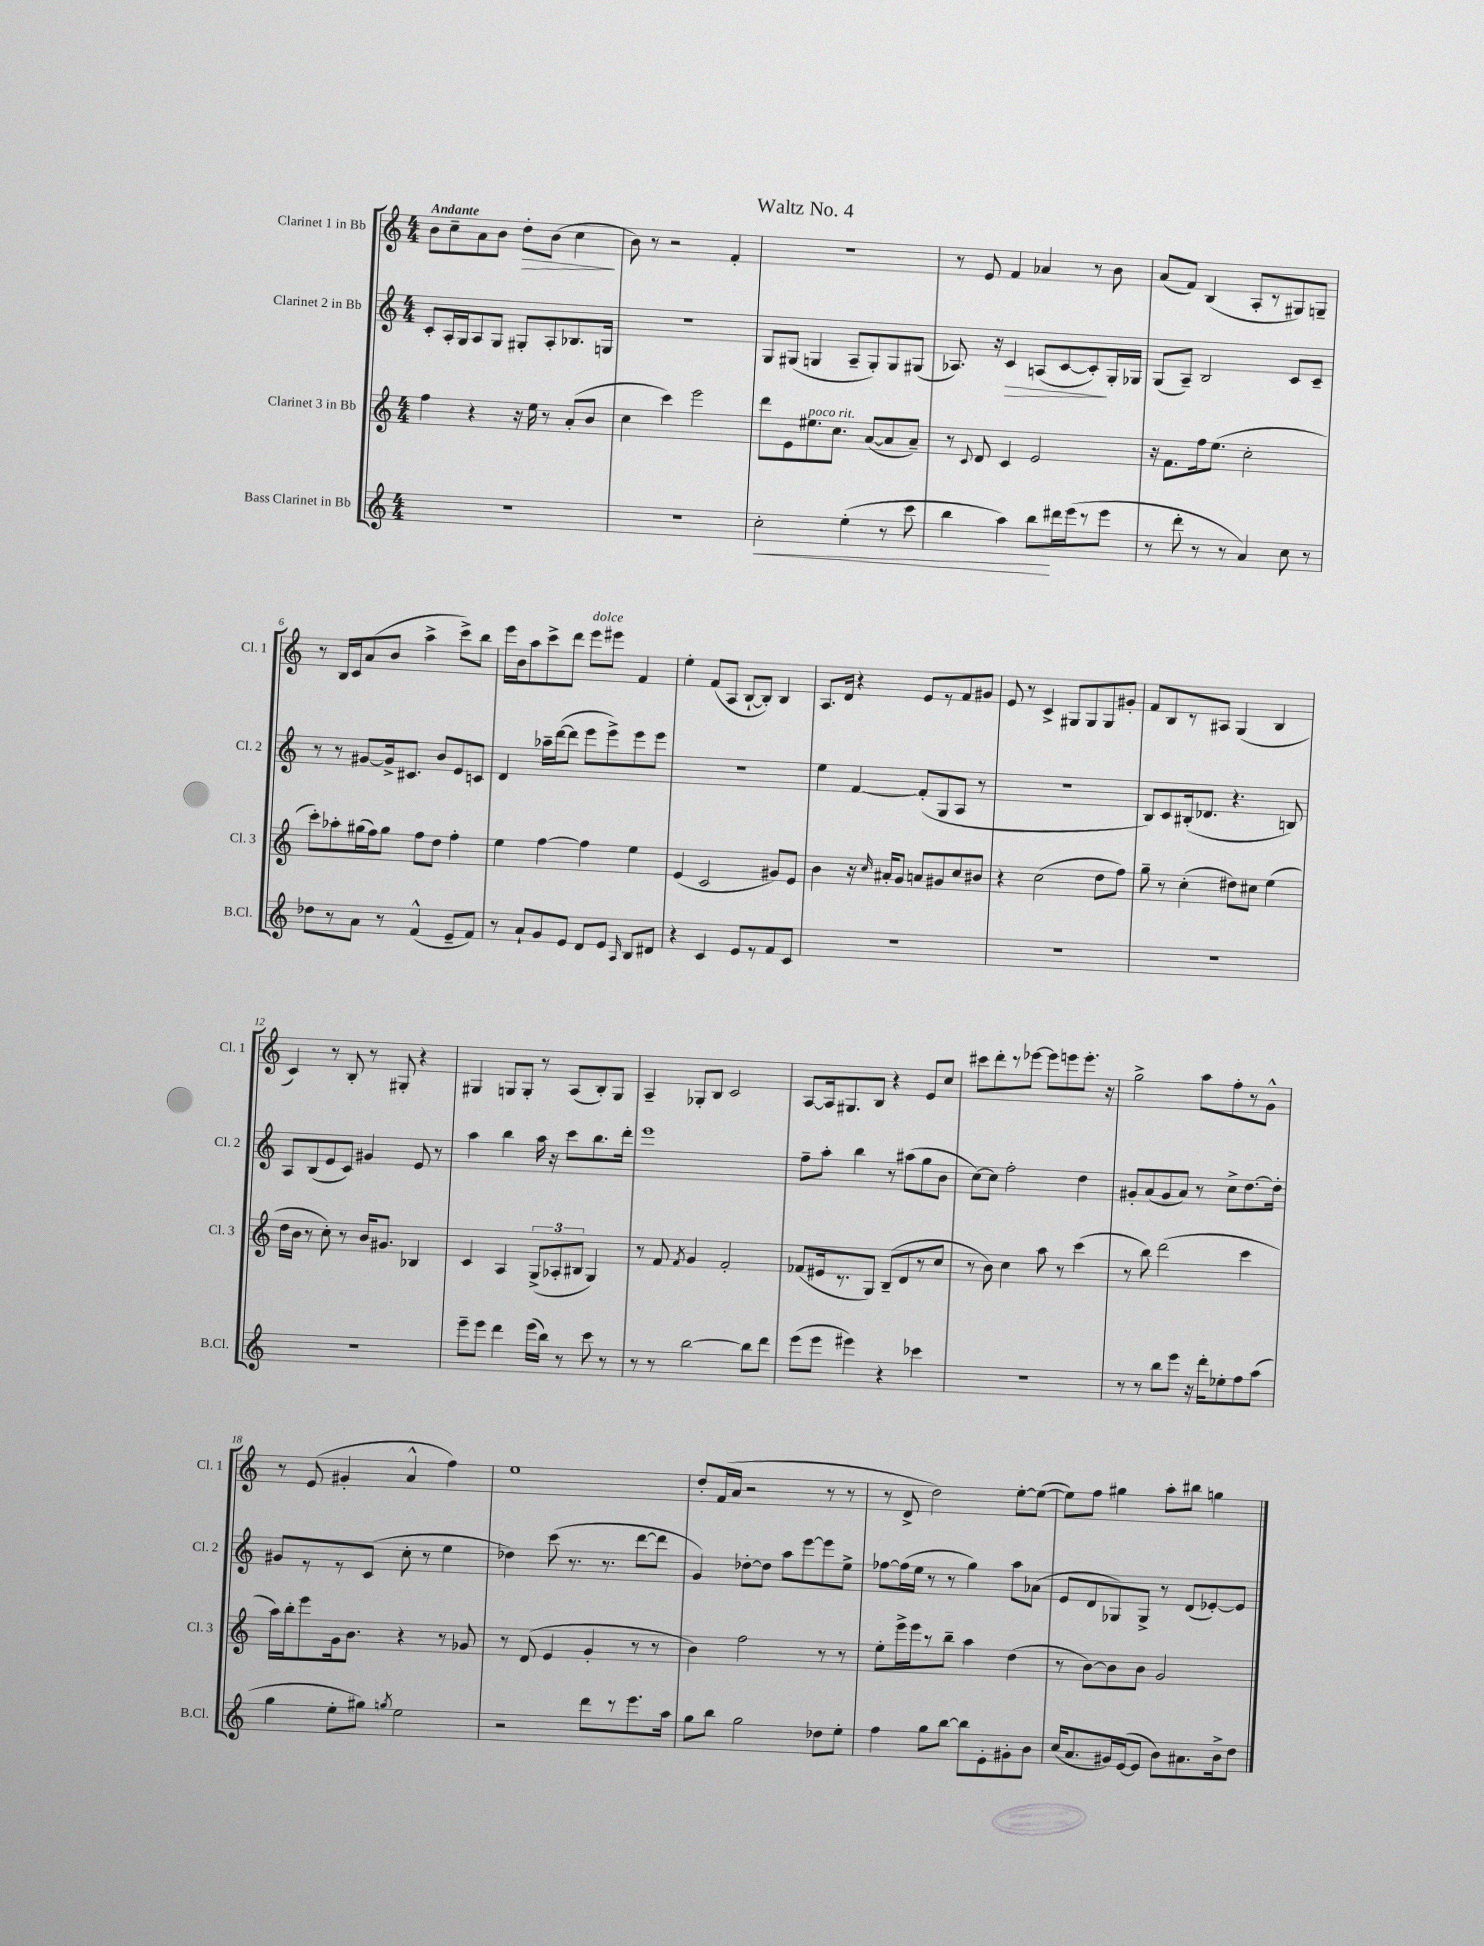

**kern	**dynam	**kern	**kern	**dynam	**kern	**dynam
*part4	*part4	*part3	*part2	*part2	*part1	*part1
*staff4	*staff4	*staff3	*staff2	*staff2	*staff1	*staff1
*I"Bass Clarinet in Bb	*	*I"Clarinet 3 in Bb	*I"Clarinet 2 in Bb	*	*I"Clarinet 1 in Bb	*
*I'B.Cl.	*	*I'Cl. 3	*I'Cl. 2	*	*I'Cl. 1	*
*clefG2	*	*clefG2	*clefG2	*	*clefG2	*
*k[]	*	*k[]	*k[]	*	*k[]	*
*M4/4	*	*M4/4	*M4/4	*	*M4/4	*
=1	=1	=1	=1	=1	=1	=1
!	!	!	!	!	!LO:TX:a:B:t=Andante	!
1r	.	4ff\	8c'/L	.	8b\L	.
.	.	.	16A'/L	.	8cc~\	.
.	.	.	16G/J	.	.	.
.	.	4r	8A/	.	8a\	.
.	.	.	8G/J	.	8b\J	.
!	!	!	!	!	!	!LO:HP:b
.	.	16r	8G#X'/L	.	8dd'\L	>
.	.	16ee\	.	.	.	.
.	.	8r	8A'/	.	(8b\J	.
.	.	(8a'/L	8.B-X/	.	4cc\	.
.	.	8b/J	.	.	.	.
.	.	.	16Gn/Jk	.	.	.
.	.	.	.	.	.	]
=2	=2	=2	=2	=2	=2	=2
1r	.	4cc\	1r	.	8b\)	.
.	.	.	.	.	8r	.
.	.	4ccc\)	.	.	2r	.
.	.	2eee\	.	.	.	.
.	.	.	.	.	4f'/	.
=3	=3	=3	=3	=3	=3	=3
!	!LO:HP:b	!	!	!	!	!
2cc'\	<	8ddd\L	8G/L	.	1r	.
.	.	8e\	(8G#X/J	.	.	.
!	!	!LO:TX:a:i:t=poco rit.	!	!	!	!
.	.	8.ee#X\	4Gn/	.	.	.
.	.	8.cc\J	.	.	.	.
(4ee'\	.	.	8A~/L	.	.	.
.	.	([8a/L	8G'/)	.	.	.
8r	.	8a/]	8G/	.	.	.
8ccc\	.	8a~/J)	(8G#X/J	.	.	.
=4	=4	=4	=4	=4	=4	=4
4bb\	.	8r	8.A-X/)	.	8r	.
.	.	8qqc/	.	.	.	.
.	.	8d/	.	.	8e/	.
.	.	.	16r	.	.	.
!	!	!	!	!LO:HP:b	!	!
4aa\)	.	4c/	4c/	>	4f/	.
8bb\L	.	2e/	(8An/L	.	4a-X/	.
16ddd#X\L	[	.	[8c/	.	.	.
(16eee\J	.	.	.	.	.	.
8r	.	.	8c'/])	.	8r	.
8eee\J	.	.	16G'/L	]	8b\	.
.	.	.	16G-X/JJ	.	.	.
=5	=5	=5	=5	=5	=5	=5
8r	.	16r	(8G/L	.	(8a/L	.
.	.	8.f\L	.	.	.	.
8ddd'\	.	.	8A~/J)	.	8f/J)	.
8r	.	16ff\k	2B/	.	(4B/	.
.	.	(8.ee\J	.	.	.	.
8r	.	.	.	.	.	.
4a/)	.	2cc'\	.	.	8A'/L	.
.	.	.	.	.	8r	.
8cc\	.	.	8c/L	.	8G#X/)	.
8r	.	.	8c~/J	.	8Gn~/J	.
!!LO:LB:g=z
=6	=6	=6	=6	=6	=6	=6
8dd-X\L	.	8ccc'\L)	8r	.	8r	.
8r	.	8aa-X'\	8r	.	16B/LL	.
.	.	.	.	.	16c/J	.
8a\J	.	(16gg#X\L	[8g#X/L	.	(8a/	.
.	.	16ff\J)	.	.	.	.
8r	.	8gg#\J	16g#^/k]	.	8b/J	.
.	.	.	8.c#X/J	.	.	.
(4f^^/	.	8ff\L	.	.	4aa^\	.
.	.	8dd\J	8b/L	.	.	.
8e~/L	.	4ff'\	8e/	.	8ccc^\L)	.
8f/J)	.	.	8cn/J	.	8bb\J	.
=7	=7	=7	=7	=7	=7	=7
8r	.	4ee\	4d/	.	16eee\LL	.
.	.	.	.	.	16b\J	.
8a`/L	.	.	.	.	8aa\	.
8g/	.	[4ff\	16aa-X~\LL	.	8ccc^\	.
.	.	.	([16ddd\J	.	.	.
8e/J	.	.	8ddd\J]	.	8ddd\J	.
!	!	!	!	!	!LO:TX:a:i:t=dolce	!
8d/L	.	4ff\]	8eee\L	.	8eee\L	.
8e/J	.	.	8eee^\)	.	8eee#X\J	.
16qqA/	.	.	.	.	.	.
8B/L	.	4ee\	8eee\	.	4f/	.
8d#X/J	.	.	8eee\J	.	.	.
=8	=8	=8	=8	=8	=8	=8
4r	.	(4e/	1r	.	4ee'\	.
4c/	.	2c/	.	.	(8f/L	.
.	.	.	.	.	8A/J	.
8e/L	.	.	.	.	[8B`/L	.
8r	.	.	.	.	8B'/J])	.
8f/	.	8g#X/L)	.	.	4B/	.
8c/J	.	8e/J	.	.	.	.
=9	=9	=9	=9	=9	=9	=9
1r	.	4b\	4ee\	.	8.A/L	.
.	.	.	.	.	16d/Jk	.
.	.	16r	[4f/	.	4r	.
.	.	16qqcc/	.	.	.	.
.	.	16a#X'/KL	.	.	.	.
.	.	8g/J	.	.	.	.
.	.	8an/L	(8f'/L]	.	8e/L	.
.	.	8g#X/	8G/	.	8r	.
.	.	8cc/	8A/J	.	8f/	.
.	.	8b#X/J	8r	.	8g#X/J	.
=10	=10	=10	=10	=10	=10	=10
1r	.	4r	1r	.	8e/	.
.	.	.	.	.	8r	.
.	.	(2cc\	.	.	4c^/	.
.	.	.	.	.	8G#X/L	.
.	.	.	.	.	8G#/	.
.	.	8dd\L	.	.	8G#/	.
.	.	8ff\J)	.	.	8g#X'/J	.
=11	=11	=11	=11	=11	=11	=11
1r	.	8gg~\	8B/L)	.	8f/L	.
.	.	8r	8c/	.	8B/	.
.	.	(4cc'\	(16B#X'/k	.	8r	.
.	.	.	8.d-X/J	.	.	.
.	.	.	.	.	8A#X/J	.
.	.	8dd#X\L)	4.r	.	(4G/	.
.	.	8cc#X\J	.	.	.	.
.	.	(4ee\	.	.	4B/	.
.	.	.	8Bn/)	.	.	.
!!LO:LB:g=z
=12	=12	=12	=12	=12	=12	=12
1r	.	16dd\LL	8A/L	.	4c/)	.
.	.	16b\JJ	.	.	.	.
.	.	8r	(8B/	.	.	.
.	.	8cc'\)	8e/	.	8r	.
.	.	8r	8c/J)	.	8B'/	.
.	.	16b/KL	4g#X/	.	8r	.
.	.	8.g#X/J	.	.	.	.
.	.	.	.	.	8G#X'/	.
.	.	4B-X/	8e/	.	4r	.
.	.	.	8r	.	.	.
=13	=13	=13	=13	=13	=13	=13
8eee~\L	.	4c/	4aa\	.	4G#X/	.
8eee\J	.	.	.	.	.	.
4ddd\	.	4A/	4bb\	.	8Gn/L	.
.	.	.	.	.	8G'/J	.
(16eee\LL	.	(12G^/L	16aa\	.	8r	.
16bb\JJ)	.	.	16r	.	.	.
.	.	12A-X'/	.	.	.	.
8r	.	.	8ccc\L	.	(8A/L	.
.	.	12B#X/J	.	.	.	.
8ccc\	.	4G/)	8.bb\	.	8B'/)	.
8r	.	.	.	.	8G/J	.
.	.	.	16ddd'\Jk	.	.	.
=14	=14	=14	=14	=14	=14	=14
8r	.	8r	1eee	.	4A~/	.
8r	.	8f/	.	.	.	.
.	.	8qf/	.	.	.	.
[2bb\	.	4g/	.	.	8G-X'/L	.
.	.	.	.	.	8B/J	.
.	.	2f'/	.	.	2c/	.
8bb\L]	.	.	.	.	.	.
8ddd\J	.	.	.	.	.	.
=15	=15	=15	=15	=15	=15	=15
(8eee\L	.	(8f-X/L	8ff~\L	.	[8A/L	.
8eee\J	.	16e#X/k	8aa'\J	.	16A/k]	.
.	.	8.r	.	.	8.G#X/	.
4eee#X\)	.	.	4bb\	.	.	.
.	.	8G/J)	.	.	8B/J	.
4r	.	(8B~/L	8r	.	4r	.
.	.	8d/	(8aa#X\L	.	.	.
4ccc-X\	.	8r	8gg\	.	8e/L	.
.	.	8cc/J	8b\J	.	8cc/J	.
=16	=16	=16	=16	=16	=16	=16
1r	.	8r	[8cc\L)	.	8ccc#X\L	.
.	.	8b\)	8cc\J]	.	8ddd'\	.
.	.	4cc\	2ff'\	.	8r	.
.	.	.	.	.	[8eee-X\J	.
.	.	8aa\	.	.	8eee-\L]	.
.	.	8r	.	.	8eeen\	.
.	.	(4ccc\	4dd\	.	8.eee'\J	.
.	.	.	.	.	16r	.
=17	=17	=17	=17	=17	=17	=17
8r	.	8r	8g#X'/L	.	2gg^\	.
8r	.	8bb\)	(8a/	.	.	.
8bb\L	.	(2ddd\	8g#/	.	.	.
8eee\J	.	.	8a/J)	.	.	.
16r	.	.	8r	.	8aa\L	.
16ddd'\KL	.	.	.	.	.	.
8ee-X'\	.	.	8cc^\L	.	8ff'\	.
8ff\	.	4ccc\	[8.dd\	.	8r	.
(8aa\J	.	.	.	.	8g^^\J	.
.	.	.	16dd'\Jk]	.	.	.
!!LO:LB:g=z
=18	=18	=18	=18	=18	=18	=18
4gg\	.	16aa\LL)	8g#X/L	.	8r	.
.	.	16bb'\J	.	.	.	.
.	.	8eee\	8r	.	(8e/	.
8ee'\L	.	16g\k	8r	.	4g#X'/	.
.	.	8.b\J	.	.	.	.
8gg#X\J)	.	.	(8c/J	.	.	.
8qggn/	.	.	.	.	.	.
2ee\	.	4r	8cc'\	.	4a^^/	.
.	.	.	8r	.	.	.
.	.	8r	4ee\	.	4ff\)	.
.	.	8g-X/	.	.	.	.
=19	=19	=19	=19	=19	=19	=19
2r	.	8r	4dd-X\)	.	1ee	.
.	.	(8d/	.	.	.	.
.	.	4e/	(8ccc\	.	.	.
.	.	.	8.r	.	.	.
8ddd\L	.	4g'/	.	.	.	.
.	.	.	8.r	.	.	.
8r	.	.	.	.	.	.
8.eee\	.	8r	[8ddd\L	.	.	.
.	.	8r	8ddd\J]	.	.	.
16aa\Jk	.	.	.	.	.	.
=20	=20	=20	=20	=20	=20	=20
8gg\L	.	4b\)	4g/)	.	8dd'/L	.
8bb\J	.	.	.	.	(16f/L	.
.	.	.	.	.	16a/JJ	.
2gg\	.	2ff\	[8dd-X'\L	.	2r	.
.	.	.	8dd-\J]	.	.	.
.	.	.	8aa\L	.	.	.
.	.	.	[8eee\	.	.	.
8dd-X\L	.	8r	8eee\]	.	8r	.
8ee'\J	.	8r	8ee^\J	.	8r	.
=21	=21	=21	=21	=21	=21	=21
4ff\	.	8ee'\L	[8ff-X\L	.	8r	.
.	.	16eee^\L	(16ff-\L]	.	8d^/	.
.	.	16eee\J	16ee\JJ	.	.	.
8gg\L	.	8r	8r	.	2dd\)	.
[8bb\J	.	8bb~\J	8r	.	.	.
8bb\L]	.	4aa\	4gg\)	.	.	.
8e'\	.	.	.	.	.	.
8g#X'\	.	(4dd\	8aa\L	.	[8ee'\L	.
8b\J	.	.	(8a-X\J	.	(8ee\J_	.
=22	=22	=22	=22	=22	=22	=22
(16cc/KL	.	8r	8e/L	.	8ee\L])	.
8.a/	.	.	.	.	.	.
.	.	[8b\L)	8d/	.	8ff\J	.
16g#X/L)	.	8b\]	8G-X/)	.	4gg#X\	.
([16e/J	.	.	.	.	.	.
8e/J]	.	8b\J	8G-^/J	.	.	.
8b\L)	.	2g/	8r	.	8aa'\L	.
8.a#X\	.	.	(8d/L	.	8bb#X\J	.
.	.	.	[8e-X'/)	.	4ggn\	.
16b^\k	.	.	.	.	.	.
8dd\J	.	.	8e-/J]	.	.	.
==	==	==	==	==	==	==
*-	*-	*-	*-	*-	*-	*-
